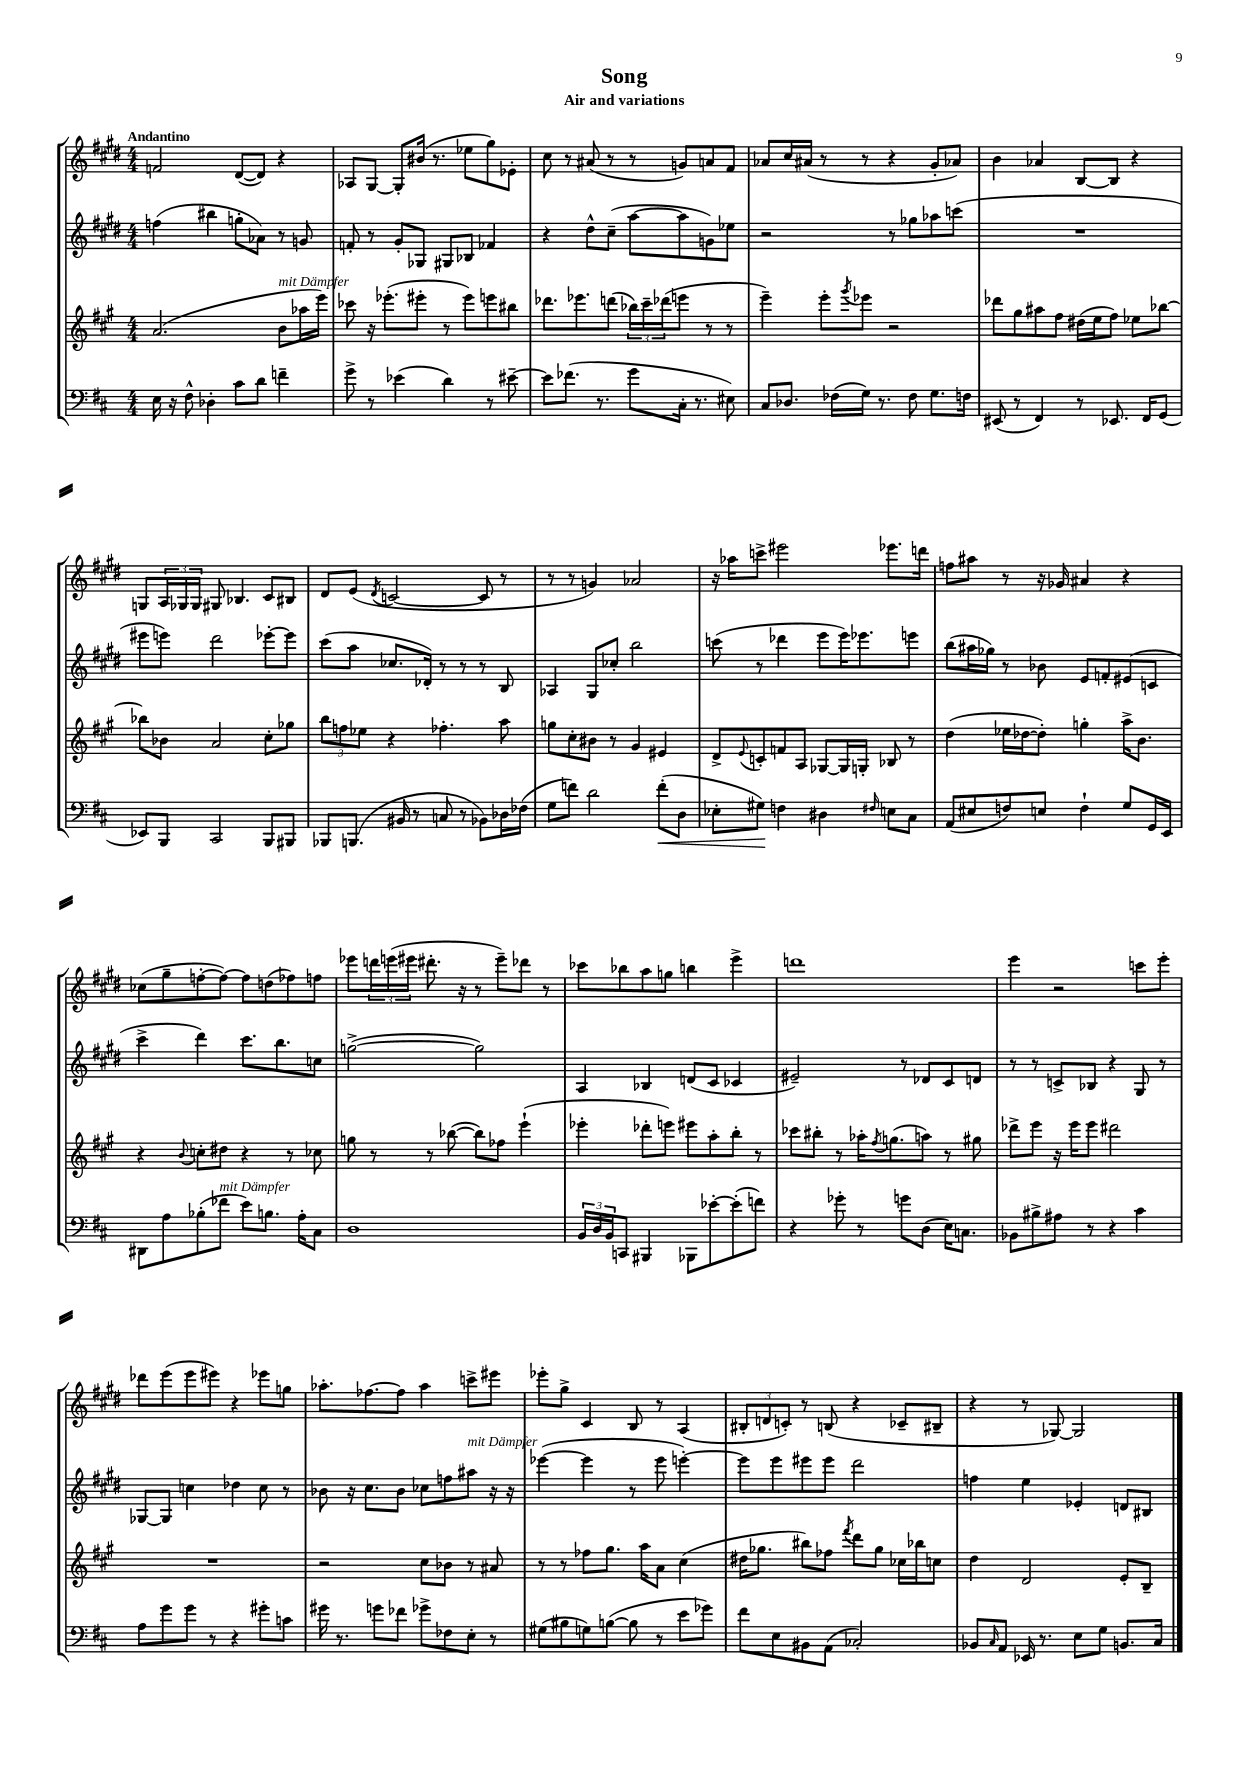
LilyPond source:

\header { title = "Song" subtitle = "Air and variations" }
<<
\new StaffGroup <<
\new Staff = "s0" {
    \clef treble \key e \major \numericTimeSignature \time 4/4 \tempo "Andantino"
    f'2 dis'8~( dis'8) r4 |
    aes8 gis8~ gis8-. bis'16( r8. ees''8 gis''8) ees'8-. |
    cis''8 r8 ais'8( r8 r8 g'8) a'8 fis'8 |
    aes'8 cis''16 ais'16( r8 r8 r4 gis'8-. aes'8) |
    b'4 aes'4 b8~ b8 r4 |
    g8 \tuplet 3/2 { a16 ges16 ges16 } gis8 bes4. cis'8 bis8 |
    dis'8 e'8( \acciaccatura { dis'8 } c'2~ c'8 r8 |
    r8 r8 g'4) aes'2 |
    r16 aes''16 c'''8-> eis'''2 ees'''8. d'''16 |
    f''8 ais''8 r8 r16 ges'16 ais'4 r4 |
    ces''8( gis''8-- f''8~-. f''8~) f''8 d''8( fes''8) f''8 |
    ees'''8 \tuplet 3/2 { d'''16 e'''16( eis'''16 } dis'''8.-. r16 r8 eis'''8--) des'''8 r8 |
    ces'''8 bes''8 a''8 g''8 b''4 e'''4-> |
    d'''1 |
    e'''4 r2 c'''8 e'''8-. |
    des'''8 e'''8( e'''8 eis'''8) r4 ees'''8 g''8 |
    aes''8.-. fes''8.~ fes''8 aes''4 c'''8-> eis'''8 |
    ees'''8-. gis''8-> cis'4 b8 r8 a4( |
    \tuplet 3/2 { bis8-. d'8 c'8-.) } r8 b8( r4 ces'8-- bis8-- |
    r4 r8 ges8~) ges2 \bar "|." |
}
\new Staff = "s1" {
    \clef treble \key e \major \numericTimeSignature \time 4/4
    f''4( bis''4 g''8-. aes'8) r8 g'8 |
    f'8-. r8 gis'8-. ges8 gis8 bes8 fes'4 |
    r4 dis''8-^ cis''8--( a''8~ a''8 g'8) ees''8 |
    r2 r8 ges''8 aes''8 c'''8( |
    R1 |
    eis'''8 e'''8) dis'''2 ees'''8~-. ees'''8 |
    cis'''8( a''8 ces''8. des'16-.) r8 r8 r8 b8 |
    aes4 gis8 ces''8-. b''2 |
    c'''8( r8 des'''4 e'''8 e'''16) ees'''8. e'''8 |
    b''8( ais''16 ges''16) r8 bes'8 e'8 f'8-. eis'8( c'8 |
    cis'''4-> dis'''4) cis'''8. b''8. c''8 |
    g''2~->( g''2) |
    a4 bes4 d'8( cis'8 ces'4 |
    eis'2--) r8 des'8 cis'8 d'8 |
    r8 r8 c'8-> bes8 r4 gis8 r8 |
    ges8~ ges8 c''4 des''4 c''8 r8 |
    bes'8 r16 cis''8. bes'8 ces''8 f''8 ais''8^\markup { \italic "mit Dämpfer" } r16 r16 |
    ees'''4~( ees'''4 r8 ees'''8 e'''4~-.) |
    e'''8 e'''8 eis'''8 eis'''8 dis'''2 |
    f''4 e''4 ees'4-. d'8 bis8 \bar "|." |
}
\new Staff = "s2" {
    \clef treble \key a \major \numericTimeSignature \time 4/4
    a'2.( b'8^\markup { \italic "mit Dämpfer" } aes''16 e'''16) |
    ces'''8 r16 ees'''8.-.( eis'''8-. r8 eis'''8) e'''8 bis''8 |
    des'''8. ees'''8. d'''8( \tuplet 3/2 { bes''16) cis'''16-- des'''16( } e'''8 r8 r8 |
    e'''4--) e'''8-. \acciaccatura { gis'''8 } ees'''8 r2 |
    des'''8 gis''8 ais''8 fis''8 dis''16( e''16 fis''8) ees''8 bes''8~ |
    bes''8 bes'8 a'2 cis''8-. ges''8 |
    \tuplet 3/2 { b''8 f''8 ees''8 } r4 fes''4.-. a''8 |
    g''8 cis''8-. bis'8 r8 gis'4 eis'4 |
    d'8-> \appoggiatura { e'8 } c'8-. f'8 a8 ges8~ ges16 g16-. bes8 r8 |
    d''4( ees''16 des''16~ des''8-.) g''4-. a''16-> b'8. |
    r4 \appoggiatura { b'8 } c''8-. dis''8 r4 r8 ces''8 |
    g''8 r8 r8 bes''8~( bes''8) fes''8 e'''4-!( |
    ees'''4-. des'''8-. e'''8) eis'''8 a''8-. b''8-. r8 |
    ces'''8 bis''8-. r8 aes''16-. \acciaccatura { fis''8 } g''8.( a''8) r8 gis''8 |
    des'''8-> e'''8 r16 e'''16 e'''8 dis'''2 |
    R1 |
    r2 cis''8 bes'8 r8 ais'8 |
    r8 r8 fes''8 gis''8. a''16 a'8 cis''4( |
    dis''16 ges''8. bis''8) fes''8 \acciaccatura { fis'''8 } d'''8 ges''8 ces''16 bes''16 c''8 |
    d''4 d'2 e'8-. b8-- \bar "|." |
}
\new Staff = "s3" {
    \clef bass \key d \major \numericTimeSignature \time 4/4
    e16 r16 fis8-^ des4-. cis'8 d'8 f'4-- |
    g'8-> r8 ees'4( d'4) r8 eis'8~-- |
    eis'8 fes'8.( r8. g'8 cis16-. r8. eis8) |
    cis8 des8. fes16( g16) r8. fes8 g8. f16 |
    eis,8( r8 fis,4) r8 ees,8. fis,16 g,8( |
    ees,8) b,,8 cis,2 b,,8 bis,,8 |
    bes,,8 b,,8.( bis,16 r8 c8 r8 bes,8) des16 fes16( |
    g8 f'8) d'2 f'8-.\<( d8 |
    ees8-. gis8\!) f4 dis4 \grace { fis16 } e8 cis8 |
    a,8( eis8 f8) e8 f4-! g8 g,16 e,16 |
    dis,8 a8 bes8-.( fes'8^\markup { \italic "mit Dämpfer" } e'8) b8. a16-. cis8 |
    d1 |
    \tuplet 3/2 { b,16 d16 b,16 } c,8 bis,,4 bes,,8 ees'8~-. ees'8-.( f'8) |
    r4 ges'8-. r8 g'8 d8( e16) c8. |
    bes,8 bis8-> ais8 r8 r4 cis'4 |
    a8 g'8 g'8 r8 r4 gis'8-. c'8 |
    gis'16 r8. g'8 fes'8 ges'8-> fes8 e8-. r8 |
    gis8( bis8 g8) b8~( b8 r8 e'8 ges'8) |
    fis'8 e8 bis,8 a,8( ces2-.) |
    bes,8 \grace { cis16 } a,8 ees,16 r8. e8 g8 b,8. cis16 \bar "|." |
}
>>
>>
\layout { \context { \Score \remove "Bar_number_engraver" } }
